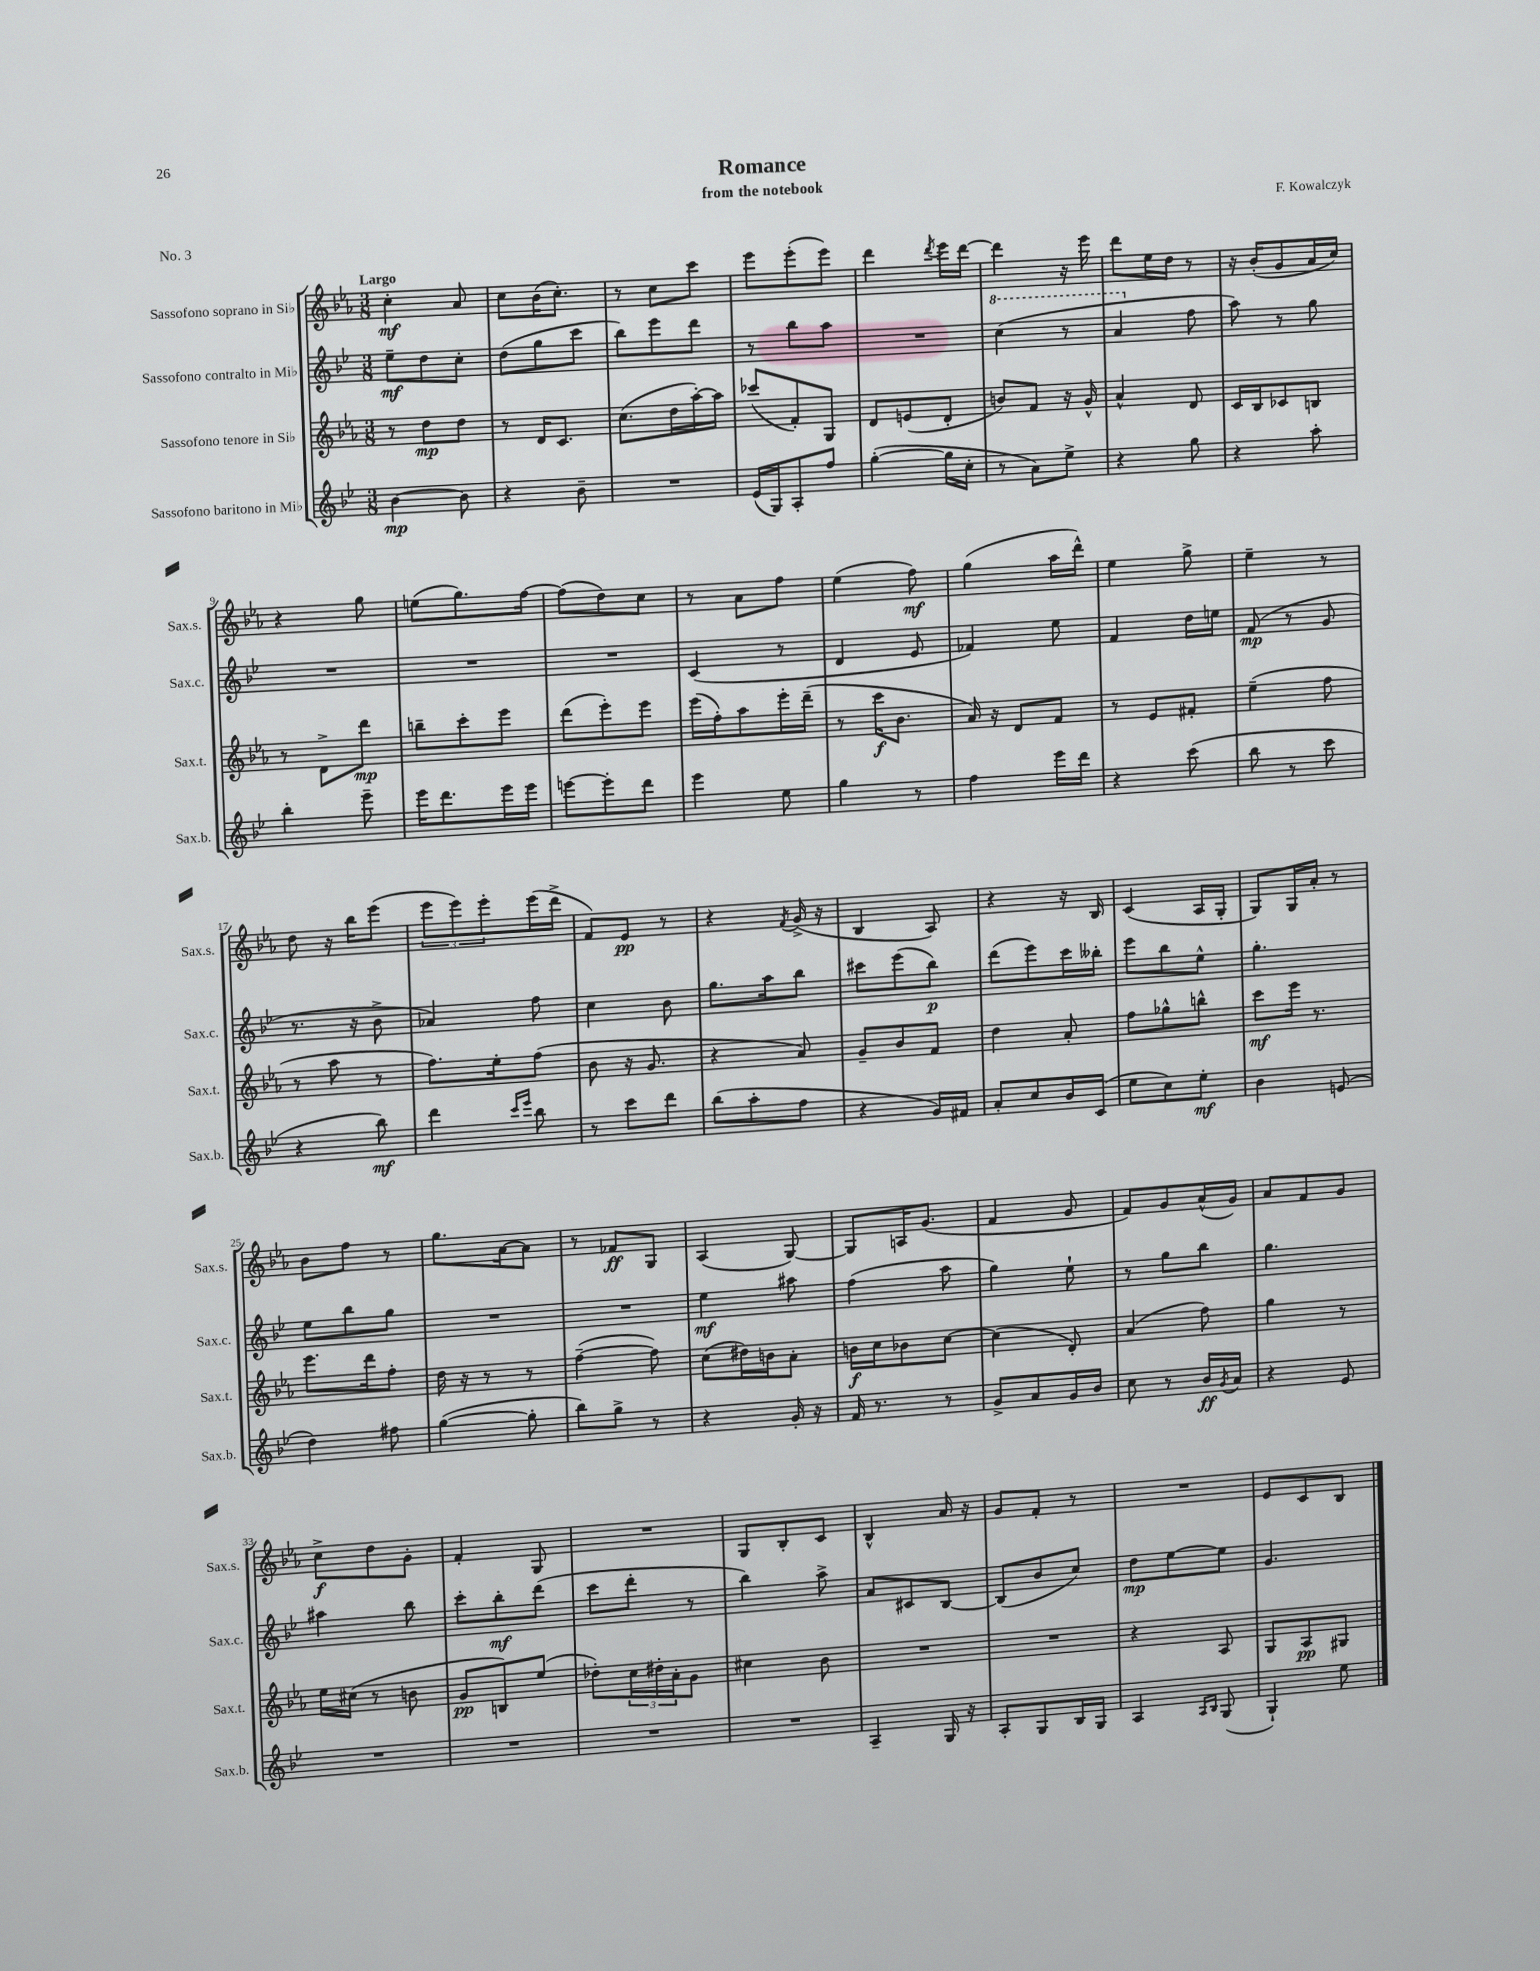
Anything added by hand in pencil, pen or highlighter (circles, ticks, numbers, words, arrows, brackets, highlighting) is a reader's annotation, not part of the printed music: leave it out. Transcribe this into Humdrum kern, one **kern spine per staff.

**kern	**dynam	**kern	**dynam	**kern	**dynam	**kern	**dynam
*part4	*part4	*part3	*part3	*part2	*part2	*part1	*part1
*staff4	*staff4	*staff3	*staff3	*staff2	*staff2	*staff1	*staff1
*I"Sassofono baritono in Mi♭	*	*I"Sassofono tenore in Si♭	*	*I"Sassofono contralto in Mi♭	*	*I"Sassofono soprano in Si♭	*
*I'Sax.b.	*	*I'Sax.t.	*	*I'Sax.c.	*	*I'Sax.s.	*
*clefG2	*	*clefG2	*	*clefG2	*	*clefG2	*
*k[b-e-]	*	*k[b-e-a-]	*	*k[b-e-]	*	*k[b-e-a-]	*
*M3/8	*	*M3/8	*	*M3/8	*	*M3/8	*
=1	=1	=1	=1	=1	=1	=1	=1
!	!	!	!	!	!	!LO:TX:a:B:t=Largo	!
[4b-\	mp	8r	.	8ee-~\L	mf	4cc'\	mf
.	.	8dd\L	mp	8dd\	.	.	.
8b-\]	.	8dd\J	.	8cc'\J	.	8a-/	.
=2	=2	=2	=2	=2	=2	=2	=2
4r	.	8r	.	(8dd\L	.	8cc\L	.
.	.	16d/KL	.	8gg\	.	(16b-\K	.
.	.	8.c/J	.	.	.	8.cc'\J)	.
8b-~\	.	.	.	8ccc\J	.	.	.
=3	=3	=3	=3	=3	=3	=3	=3
4.r	.	(8.cc\L	.	8bb-\L)	.	8r	.
.	.	.	.	8eee-\	.	8cc\L	.
.	.	16dd\L	.	.	.	.	.
.	.	[16aa-'\)	.	8ddd\J	.	8ccc\J	.
.	.	16aa-\JJ]	.	.	.	.	.
=4	=4	=4	=4	=4	=4	=4	=4
(16e-/LL	.	(8ccc-X/L	.	8r	.	8eee-\L	.
16G/J)	.	.	.	.	.	.	.
8A'/	.	8f'/)	.	8bb-\L	.	(8eee-'\	.
8ff/J	.	8G/J	.	8aa\J	.	8eee-\J)	.
=5	=5	=5	=5	=5	=5	=5	=5
([4gg'\	.	8d/L	.	4.r	.	4ddd\	.
.	.	(8en/	.	.	.	.	.
.	.	.	.	.	.	8qddd/	.
16gg\LL]	.	8d'/J	.	.	.	16eee-\LL	.
16cc'\JJ	.	.	.	.	.	[16ddd\JJ	.
=6	=6	=6	=6	=6	=6	=6	=6
*	*	*	*	*8va	*	*	*
8r	.	8bn/L)	.	(4ccc\	.	4ddd\]	.
8a\L)	.	8f/J	.	.	.	.	.
8ee-^\J	.	16r	.	8r	.	16r	.
.	.	16g^^/	.	.	.	16eee-\	.
=7	=7	=7	=7	=7	=7	=7	=7
4r	.	4a-^^/	.	4aa/	.	8ddd\L	.
.	.	.	.	.	.	16ee-\L	.
.	.	.	.	.	.	16dd\JJ	.
*	*	*	*	*X8va	*	*	*
8gg\	.	8d/	.	8ff\	.	8r	.
=8	=8	=8	=8	=8	=8	=8	=8
4r	.	16c/LL	.	8aa\)	.	16r	.
.	.	16B-/J	.	.	.	(16b-'/KL	.
.	.	8c-X/	.	8r	.	8g/	.
8aa'\	.	8Bn/J	.	8gg\	.	16a-/L	.
.	.	.	.	.	.	16cc/JJ)	.
!!LO:LB:g=z
=9	=9	=9	=9	=9	=9	=9	=9
4bb-'\	.	8r	.	4.r	.	4r	.
.	.	8d^\L	.	.	.	.	.
8eee-~\	.	8ddd\J	mp	.	.	8gg\	.
=10	=10	=10	=10	=10	=10	=10	=10
16eee-\KL	.	8bbn~\L	.	4.r	.	(8een\L	.
8.ddd\	.	.	.	.	.	.	.
.	.	8ccc'\	.	.	.	8.gg\)	.
16eee-\L	.	8eee-\J	.	.	.	.	.
16eee-\JJ	.	.	.	.	.	[16ff\Jk	.
=11	=11	=11	=11	=11	=11	=11	=11
[8eeen\L	.	(8ddd\L	.	4.r	.	(8ff\L]	.
8eee'\]	.	8eee-'\)	.	.	.	8dd\)	.
8ddd\J	.	8eee-\J	.	.	.	8cc\J	.
=12	=12	=12	=12	=12	=12	=12	=12
4eee-\	.	(16eee-\LL	.	(4c/	.	8r	.
.	.	16ff'\J)	.	.	.	.	.
.	.	8aa-\	.	.	.	8a-\L	.
8ee-\	.	16eee-'\L	.	8r	.	8ff\J	.
.	.	(16ddd~\JJ	.	.	.	.	.
=13	=13	=13	=13	=13	=13	=13	=13
4gg\	.	8r	.	4d/	.	(4ee-\	.
.	.	16ccc\KL	f	.	.	.	.
.	.	8.b-\J	.	.	.	.	.
8r	.	.	.	8e-/	.	8ff\)	mf
=14	=14	=14	=14	=14	=14	=14	=14
4ff\	.	16a-/)	.	4f-X/)	.	(4gg\	.
.	.	16r	.	.	.	.	.
.	.	8d/L	.	.	.	.	.
16eee-\LL	.	8f/J	.	8ee-\	.	16aa-\LL	.
16ddd\JJ	.	.	.	.	.	16ddd^^\JJ)	.
=15	=15	=15	=15	=15	=15	=15	=15
4r	.	8r	.	4f/	.	4ee-\	.
.	.	8e-/L	.	.	.	.	.
(8ccc\	.	8f#X'/J	.	16dd\LL	.	8gg^\	.
.	.	.	.	16een\JJ	.	.	.
=16	=16	=16	=16	=16	=16	=16	=16
8bb-\	.	(4ee-~\	.	(8f/	mp	4ee-~\	.
8r	.	.	.	8r	.	.	.
8ccc\	.	8ff\	.	8g/	.	8r	.
!!LO:LB:g=z
=17	=17	=17	=17	=17	=17	=17	=17
4r	.	8r	.	8.r	.	8dd\	.
.	.	8aa-\	.	.	.	16r	.
.	.	.	.	16r	.	16bb-\KL	.
8bb-\)	mf	8r	.	8b-^\	.	(8eee-\J	.
=18	=18	=18	=18	=18	=18	=18	=18
4ddd\	.	8.ff\L)	.	4a-X/)	.	12eee-\L	.
.	.	.	.	.	.	12eee-\)	.
.	.	.	.	.	.	12eee-'\	.
.	.	16ee-'\k	.	.	.	.	.
16qqccc/LL	.	.	.	.	.	.	.
16qqeee-/JJ	.	.	.	.	.	.	.
8bb-\	.	(8ff\J	.	8ff\	.	(16eee-\L	.
.	.	.	.	.	.	16ddd^\JJ	.
=19	=19	=19	=19	=19	=19	=19	=19
8r	.	8b-\	.	4cc\	.	8f/L)	.
8ccc\L	.	16r	.	.	.	8e-/J	pp
.	.	8.g/	.	.	.	.	.
8ddd\J	.	.	.	8b-\	.	8r	.
=20	=20	=20	=20	=20	=20	=20	=20
(8bb-\L	.	4r	.	8.gg\L	.	4r	.
8aa'\	.	.	.	.	.	.	.
.	.	.	.	16aa\k	.	.	.
.	.	.	.	.	.	8qf/	.
8ff\J	.	8a-/)	.	8bb-\J	.	(16g^/	.
.	.	.	.	.	.	16r	.
=21	=21	=21	=21	=21	=21	=21	=21
4r	.	8g~/L	.	8ccc#X\L	.	4B-/	.
.	.	8b-/	.	(8eee-\	.	.	.
16g/LL)	.	8f/J	.	8bb-\J)	p	8A-/)	.
16f#X/JJ	.	.	.	.	.	.	.
=22	=22	=22	=22	=22	=22	=22	=22
8a'/L	.	4dd\	.	(8ddd\L	.	4r	.
8cc/	.	.	.	8eee-\)	.	.	.
16b-/L	.	8a-'/	.	16ccc\L	.	16r	.
(16c/JJ	.	.	.	16bb--X'\JJ	.	16B-/	.
=23	=23	=23	=23	=23	=23	=23	=23
8ee-\L	.	8ff\L	.	8eee-\L	.	(4c/	.
8cc\)	.	8gg-X^^\	.	8bb-\	.	.	.
8ee-'\J	mf	8bbn^^\J	.	8ee-^^\J	.	16A-/LL	.
.	.	.	.	.	.	16G'/JJ	.
=24	=24	=24	=24	=24	=24	=24	=24
4b-\	.	8ccc\L	mf	4.gg'\	.	8G/L)	.
.	.	16eee-\Jk	.	.	.	16G/L	.
.	.	8.r	.	.	.	16a-'/JJ	.
(8en/	.	.	.	.	.	8r	.
!!LO:LB:g=z
=25	=25	=25	=25	=25	=25	=25	=25
4dd\)	.	8.eee-\L	.	8ee-\L	.	8b-\L	.
.	.	.	.	8bb-\	.	8ff\J	.
.	.	16ddd\k	.	.	.	.	.
8ff#X\	.	8ff'\J	.	8gg\J	.	8r	.
=26	=26	=26	=26	=26	=26	=26	=26
([4gg\	.	16dd\	.	4.r	.	8.gg\L	.
.	.	16r	.	.	.	.	.
.	.	8r	.	.	.	.	.
.	.	.	.	.	.	[16a-\k	.
8gg'\]	.	8r	.	.	.	8a-\J]	.
=27	=27	=27	=27	=27	=27	=27	=27
8bb-\L)	.	([4ff~\	.	4.r	.	8r	.
8gg^\J	.	.	.	.	.	8f-X/L	ff
8r	.	8ff\])	.	.	.	8G/J	.
=28	=28	=28	=28	=28	=28	=28	=28
4r	.	(8cc\L	.	4ee-\	mf	(4A-/	.
.	.	16dd#X\L)	.	.	.	.	.
.	.	16bn\J	.	.	.	.	.
16g'/	.	8a-'\J	.	8aa#X\	.	[8G/)	.
16r	.	.	.	.	.	.	.
=29	=29	=29	=29	=29	=29	=29	=29
16f/	.	16bn\LL	f	(4ff\	.	8G/L]	.
8.r	.	16cc\J	.	.	.	.	.
.	.	8b-X\	.	.	.	16An/K	.
.	.	.	.	.	.	(8.g/J	.
8r	.	[8cc\J	.	8aa\	.	.	.
=30	=30	=30	=30	=30	=30	=30	=30
8g^/L	.	(4cc\]	.	4gg\)	.	4f/	.
8a/	.	.	.	.	.	.	.
16g/L	.	8d'/)	.	8ee-`\	.	8g/	.
16b-/JJ	.	.	.	.	.	.	.
=31	=31	=31	=31	=31	=31	=31	=31
8cc\	.	(4a-/	.	8r	.	8f/L)	.
8r	.	.	.	8gg\L	.	8g/	.
16b-/LL	ff	8ff\)	.	8bb-\J	.	(16a-^^/L	.
8qg/	.	.	.	.	.	.	.
16a/JJ	.	.	.	.	.	16g/JJ)	.
=32	=32	=32	=32	=32	=32	=32	=32
4r	.	4gg\	.	4.gg\	.	8a-/L	.
.	.	.	.	.	.	8f/	.
8e-/	.	8r	.	.	.	8g/J	.
!!LO:LB:g=z
=33	=33	=33	=33	=33	=33	=33	=33
4.r	.	16ee-\LL	.	4aa#X\	.	8cc^\L	f
.	.	(16cc#X\JJ	.	.	.	.	.
.	.	8r	.	.	.	8dd\	.
.	.	8bn\	.	8bb-\	.	8g'\J	.
=34	=34	=34	=34	=34	=34	=34	=34
4.r	.	8g/L	pp	8ccc'\L	.	4f'/	.
.	.	8Bn/)	.	8bb-'\	mf	.	.
.	.	(8ee-/J	.	(8ddd\J	.	8G/	.
=35	=35	=35	=35	=35	=35	=35	=35
4.r	.	8dd-X'\L)	.	8ccc\L	.	4.r	.
.	.	24cc\L	.	8ddd'\J	.	.	.
.	.	24dd#X'\	.	.	.	.	.
.	.	24a-'\J	.	.	.	.	.
.	.	8g\J	.	8r	.	.	.
=36	=36	=36	=36	=36	=36	=36	=36
4.r	.	4cc#X\	.	4bb-\)	.	8G/L	.
.	.	.	.	.	.	8B-'/	.
.	.	8b-\	.	8aa^\	.	8c/J	.
=37	=37	=37	=37	=37	=37	=37	=37
4A~/	.	4.r	.	8a/L	.	4B-^^/	.
.	.	.	.	8c#X/	.	.	.
16G/	.	.	.	[8B-/J	.	16a-/	.
16r	.	.	.	.	.	16r	.
=38	=38	=38	=38	=38	=38	=38	=38
8A'/L	.	4.r	.	(8B-/L]	.	8g/L	.
8G/	.	.	.	8b-/	.	8f'/J	.
16B-/L	.	.	.	8cc/J)	.	8r	.
16G/JJ	.	.	.	.	.	.	.
=39	=39	=39	=39	=39	=39	=39	=39
4A/	.	4r	.	8dd\L	mp	4.r	.
.	.	.	.	[8ee-\	.	.	.
16qqA/LL	.	.	.	.	.	.	.
16qqB-/JJ	.	.	.	.	.	.	.
(8G/	.	8A-/	.	8ee-\J]	.	.	.
=40	=40	=40	=40	=40	=40	=40	=40
4G`/)	.	8G/L	.	4.g/	.	8e-/L	.
.	.	8A-/	pp	.	.	8c/	.
8ee-\	.	8G#X/J	.	.	.	8B-/J	.
==	==	==	==	==	==	==	==
*-	*-	*-	*-	*-	*-	*-	*-
